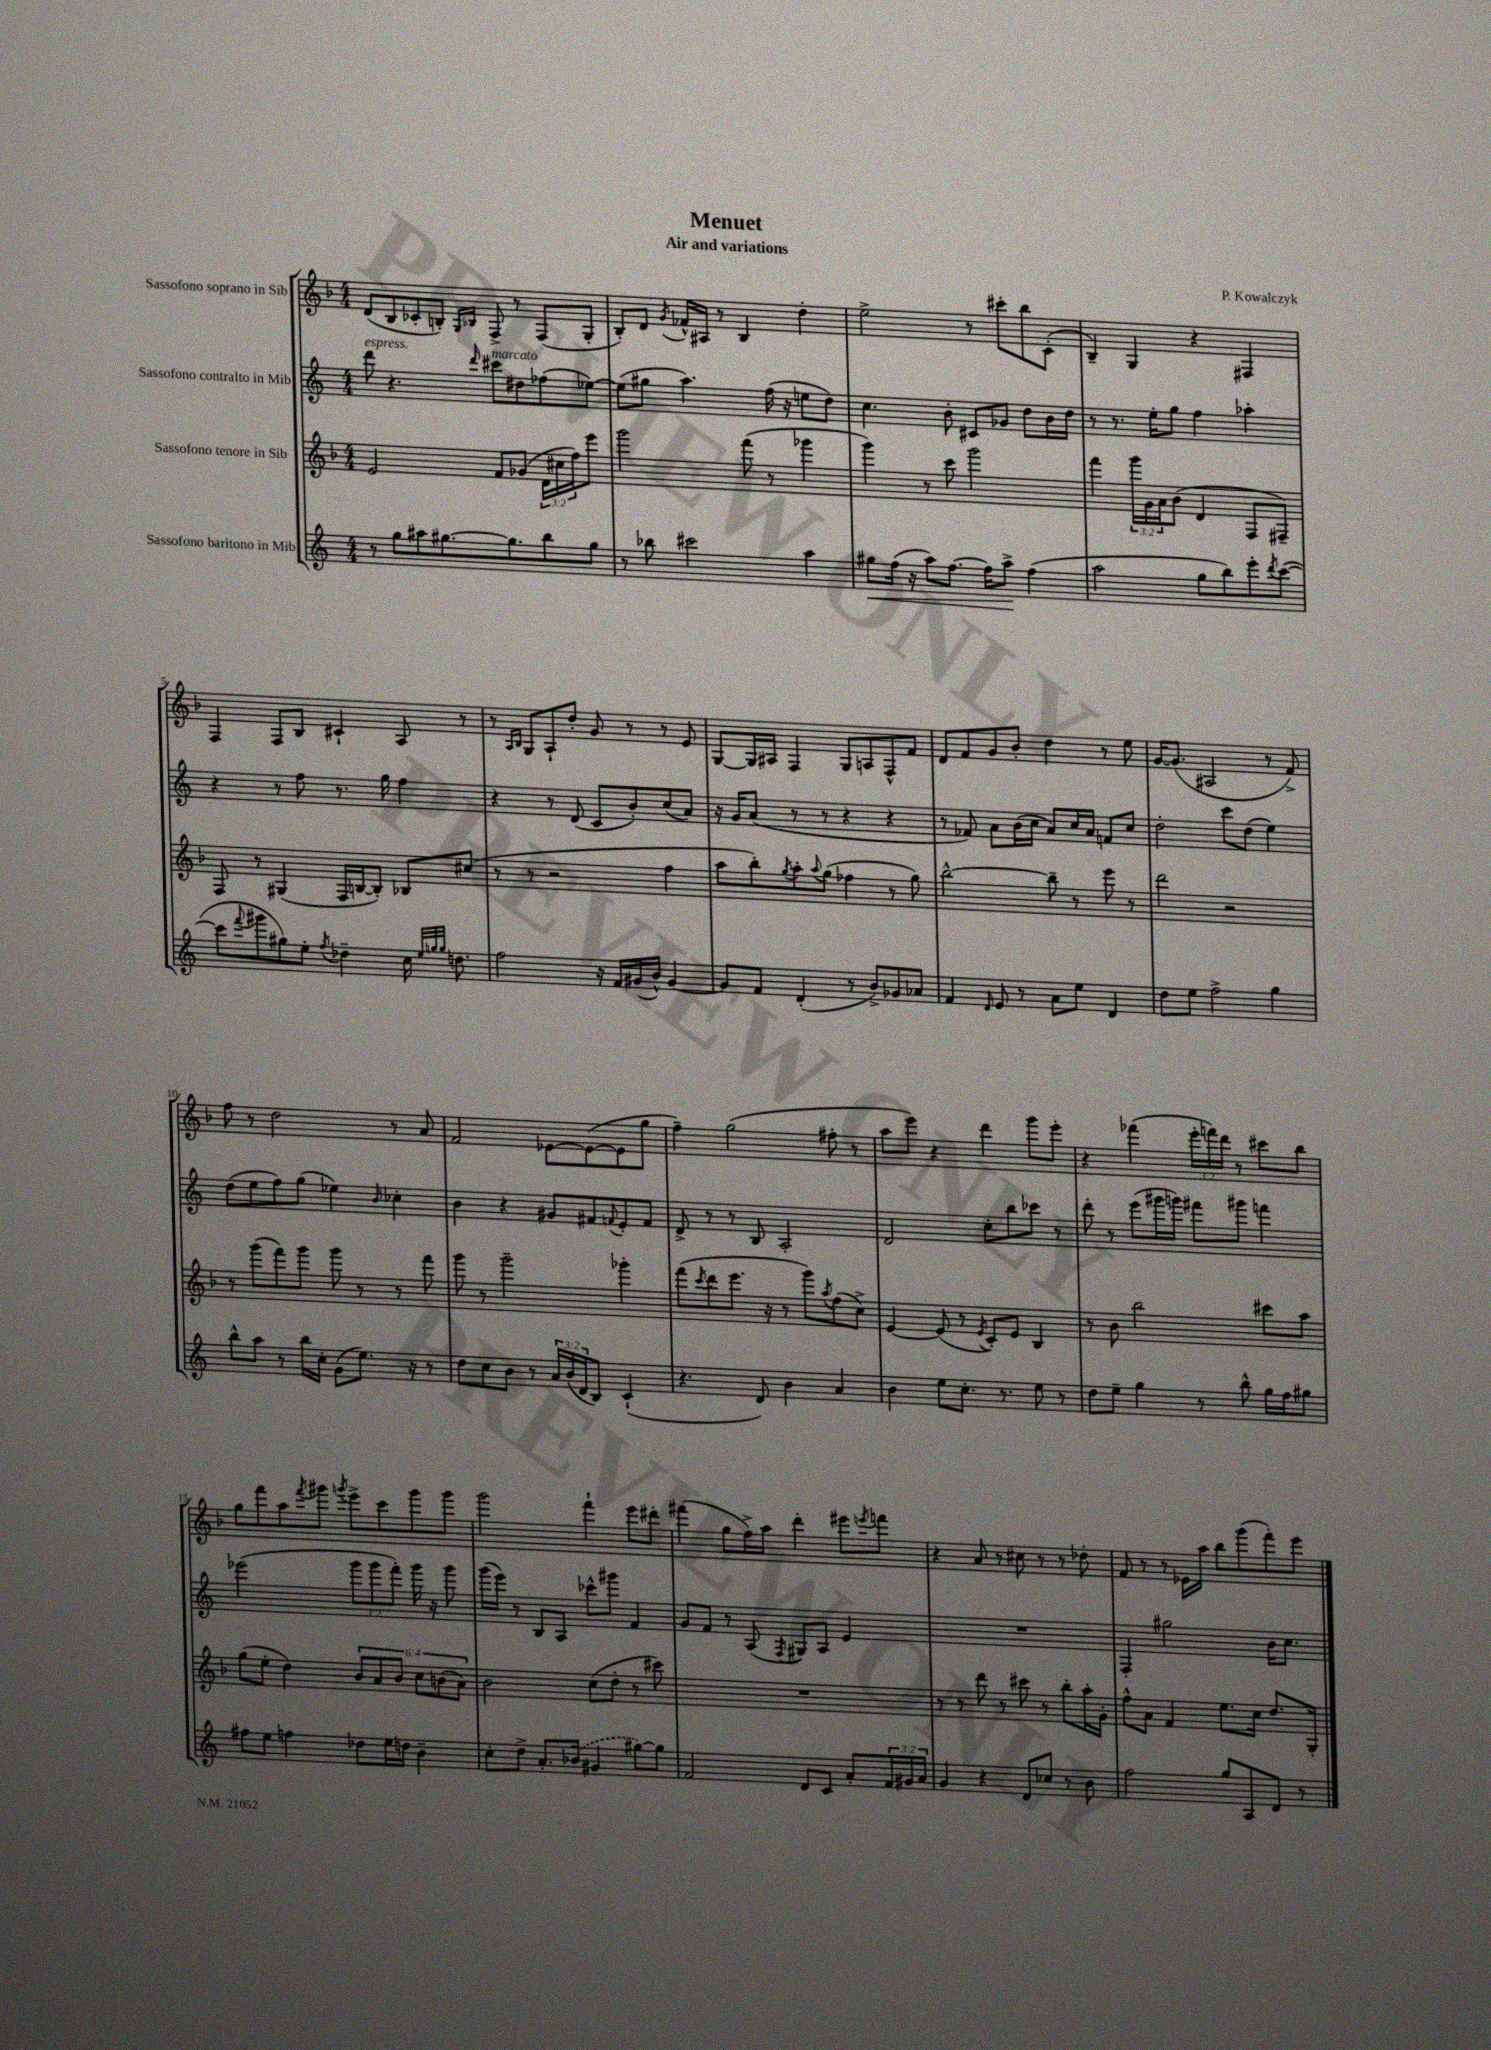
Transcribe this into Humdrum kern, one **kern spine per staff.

**kern	**dynam	**kern	**kern	**kern
*part4	*part4	*part3	*part2	*part1
*staff4	*staff4	*staff3	*staff2	*staff1
*I"Sassofono baritono in Mib	*	*I"Sassofono tenore in Sib	*I"Sassofono contralto in Mib	*I"Sassofono soprano in Sib
*clefG2	*	*clefG2	*clefG2	*clefG2
*k[]	*	*k[b-]	*k[]	*k[b-]
*M4/4	*	*M4/4	*M4/4	*M4/4
=1	=1	=1	=1	=1
!	!	!	!LO:TX:a:i:t=espress.	!
8r	.	2e/	8ddd\	(8d/L
8gg\L	.	.	4.r	8B-/
8aa#X\	.	.	.	8c-X'/
[8.gg#X\	.	.	.	8Bn'/J)
.	.	.	.	16qqG/LL
.	.	.	16qqddd/	16qqB-X/JJ
!	!	!	!LO:TX:a:i:t=marcato	!
.	.	8f/L	8ccc#X\L	8F^/
8.gg#\]	.	.	.	.
.	.	(8g-X/J	8dd#X\	8r
8bb\	.	24d\LL	(8ff-X\	(8F/L
.	.	24cc#X\	.	.
.	.	24ff\J)	.	.
8gg#\J	.	8eee\J	[8ee-X\J)	8G'/J
=2	=2	=2	=2	=2
8r	.	2ggg\	(8ee-\L]	8B-'/L)
8bb-X\	.	.	8gg#X\J	8d/J
.	.	.	.	8qg/
2ccc#X\	.	.	4.aa\)	16f-X^^/LL
.	.	.	.	16A#X/JJ
.	.	.	.	8r
.	.	(8fff\	.	4B-/
.	.	8r	(16ff\	.
.	.	.	16r	.
4aa\	.	4ggg-X\	8een\L	4dd'\
.	.	.	8dd\J)	.
=3	=3	=3	=3	=3
!	!LO:HP:b	!	!	!
8gg#X\L	<	4ggg\)	4.cc\	2ee^\
(16ff\Jk	.	.	.	.
16r	.	.	.	.
8aa\L)	.	8r	.	.
[8.ff\J	.	8ccc\	8b'\	.
.	.	2ggg\	8c#X/L	8r
16ff\KL]	.	.	.	.
8aa^\J	.	.	8g-X/J	8ccc#X'\L
(4ff\	[	.	8dd\L	8bb-\
.	.	.	16b\L	(8c'\J
.	.	.	16dd\JJ	.
=4	=4	=4	=4	=4
2aa\	.	4fff\	8r	4B-~/)
.	.	.	8.r	.
.	.	24ggg\LL	.	4G/
.	.	24g\	.	.
.	.	.	16ee'\KL	.
.	.	24a\J	.	.
.	.	(8b-\J	8gg\J	.
8gg\L	.	4d/	4ff\	4r
8bb\)	.	.	.	.
8eee'\	.	8F/L	4aa-X'\	4F#X/
8qddd/	.	.	.	.
([8ccc\J	.	8F#X~/J)	.	.
!!LO:LB:g=z
=5	=5	=5	=5	=5
8ccc\L]	.	8F/	4r	4F/
8qqfff/	.	.	.	.
8ggg#X\	.	8r	.	.
8gg#X\)	.	(4G#X/	8r	8F/L
8ee'\J	.	.	8ff\	8B-/J
8qff/	.	.	.	.
4dd-X~\	.	16F/LL	8.r	4c#X`/
.	.	[16Bn/J	.	.
.	.	8B'/J])	.	.
.	.	.	16gg\	.
16cc\	.	8B-X/L	4ff\	8A/
32qqee/LLL	.	.	.	.
32qqggn/	.	.	.	.
32qqgg/JJJ	.	.	.	.
8.ddn\	.	.	.	.
.	.	(8cc#X/J	.	8r
=6	=6	=6	=6	=6
2ff\	.	8r	4r	8r
.	.	.	.	16qqA/LL
.	.	.	.	16qqB-/JJ
.	.	8r	.	8G/L
.	.	2r	8r	8A`/
.	.	.	(8d/	8dd'/J
16r	.	.	8c/L	8g/
16f/LL	.	.	.	.
(16g#X/	.	.	8b'/)	8r
16b^^/JJ)	.	.	.	.
[4g#/	.	4ff\	(8cc/	8r
.	.	.	8a/J)	8e/
=7	=7	=7	=7	=7
8g#/L]	.	8aa\L	16r	[8G/L
.	.	.	16g/KL	.
8f/J	.	8bb-'\)	(8a/J	16G/L]
.	.	.	.	16A#X/JJ
.	.	8qgg/	.	.
(4d'/	.	8aa'\	8r	4F/
.	.	8qqaa/	.	.
.	.	(8gg\J	8r	.
8r	.	4ff-X\	4r	8G/L
8b^/L)	.	.	.	8An/
8g-X/	.	8r	4r	8F^^/
8a-X/J	.	8gg\)	.	8f/J
=8	=8	=8	=8	=8
4f/	.	[2bb-^^\	8r	8d/L
.	.	.	8f-X/)	8f/
16qqd/	.	.	.	.
8e/	.	.	8a\L	8g/
8r	.	.	(16b\L	8b-'/J
.	.	.	16cc\JJ	.
8a\L	.	8bb-~\]	8a/L)	4dd\
8ee\J	.	8r	16cc/L	.
.	.	.	16a/JJ	.
4d/	.	8eee\	8fn/L	8r
.	.	8r	8cc/J	8ee\
=9	=9	=9	=9	=9
8dd\L	.	2ddd\	2dd'\	[16g/KL
.	.	.	.	(8.g/J]
8ee\J	.	.	.	.
2ff^\	.	.	.	2A#X/
.	.	2r	8ccc\L	.
.	.	.	(8dd\J	.
4gg\	.	.	4ee\)	8r
.	.	.	.	8f^/)
!!LO:LB:g=z
=10	=10	=10	=10	=10
8bb^^\L	.	8r	(8dd\L	8ff\
8aa\J	.	(8ggg\L	8ee\	8r
8r	.	8fff\)	8ff\)	2dd\
16bb\LL	.	8ggg\J	(8gg\J	.
16cc'\JJ	.	.	.	.
(8g\L	.	8ggg\	4ee-X\)	.
8.ee\J)	.	8r	.	.
.	.	.	16qqb/	.
.	.	8r	4cc-X'\	8r
16r	.	.	.	.
8r	.	8fff\	.	8a/
=11	=11	=11	=11	=11
8dd\L	.	8ggg\	4b\	2f/
8cc\	.	8r	.	.
8b\J	.	2ggg~\	4r	.
8r	.	.	.	.
24a/LL	.	.	8g#X/L	[8e-X\L
(24b/	.	.	.	.
24d/J	.	.	.	.
8B/J)	.	.	8f#X/	(8e-\_
.	.	.	8qqfn/	.
(4c`/	.	4ggg-X'\	8e'/	8e-\]
.	.	.	8f/J	8gg\J
=12	=12	=12	=12	=12
4.r	.	(8fff\L	8d^/	4ff~\)
.	.	8qccc/	.	.
.	.	8ddd\	8r	.
.	.	8.eee\J	8r	(2gg\
8d/)	.	.	8B/	.
.	.	16r	.	.
4b\	.	8r	2A'/	.
.	.	8ggg\L)	.	.
.	.	8qaa/	.	.
4a/	.	(8ff\	.	8ff#X'\
.	.	8cc^\J)	.	8r
=13	=13	=13	=13	=13
4b\	.	[4e/	2d/	8aa\L
.	.	.	.	8eee\J)
8ee\L	.	(8e/]	.	4r
8.cc'\J	.	8r	.	.
.	.	8qe/	.	.
.	.	8c'/L)	8cc'\L	4ddd\
8.r	.	.	.	.
.	.	8e/J	8bb\	.
8ee\	.	4B-/	8ccc-X\J	8ggg\L
8r	.	.	8r	8eee'\J
=14	=14	=14	=14	=14
8dd\L	.	8r	8ddd'\	4r
8ee~\J	.	8b-\	8r	.
4gg\	.	2bb-\	(8eee\L	(4fff-X\
.	.	.	16ggg#X\L	.
.	.	.	16gggn\JJ)	.
8r	.	.	8fff#X\L	24eee'\LL
.	.	.	.	24fffn\)
.	.	.	.	24ddd\JJ
8bb^^\	.	.	8ggg#X\J	8r
16gg\LL	.	8ccc#X\L	4fffn\	8ccc#X\L
16ff\J	.	.	.	.
8gg#X\J	.	8aa\J	.	8bb-\J
!!LO:LB:g=z
=15	=15	=15	=15	=15
8ff#X\L	.	(8gg\L	(2eee-X\	8gg\L
8ee\J	.	8ee'\J	.	8fff\
4ffn\	.	4dd\)	.	8aa\
.	.	.	.	8qfff/
.	.	.	.	8ggg#X\J
.	.	.	.	8qgggn/
8dd-X\L	.	12b-/L	12ggg\L	8eee^\L
.	.	12a/	12ggg\	.
16ee\L	.	.	.	8ccc\
.	.	12b-/J	12fff'\J)	.
16ddn\JJ	.	.	.	.
4b~\	.	12cc\L	16ggg\	8ggg\
.	.	.	16r	.
.	.	(12bn\	.	.
.	.	.	8ggg\	8ggg\J
.	.	12a\J)	.	.
=16	=16	=16	=16	=16
8cc'\L	.	2b-\	(16ggg\LL	2ggg\
.	.	.	16eee\JJ)	.
8dd^\J	.	.	8r	.
8.a'/L	.	.	8B/L	.
.	.	.	8A/J	.
(16b-X/Jk	.	.	.	.
4g#X/	.	(8cc\L	8ccc-X^^\L	4fff`\
.	.	8dd'\J	8ggg#X\J	.
[8gg#X\L)	.	8r	4f/	8eee\L
8gg#\J]	.	8ccc#X\)	.	8ddd#X'\J
=17	=17	=17	=17	=17
2f/	.	1r	8g/L	(4fff#X\
.	.	.	8f/J	.
.	.	.	8r	8gg\L
.	.	.	(8A/	16ff^\L)
.	.	.	.	16aa\JJ
.	.	.	8qF/	.
8d/L	.	.	8G#X/L)	4ddd'\
8c/J	.	.	8A/J	.
8a'/L	.	.	4e/	8eee#X\L
.	.	.	.	8qeeen/
24f/L	.	.	.	8fffn\J
24g#X/	.	.	.	.
24a/JJ	.	.	.	.
=18	=18	=18	=18	=18
4g/	.	8r	1r	4r
.	.	8r	.	.
4r	.	8ddd\	.	8a/
.	.	8r	.	8r
8d/L	.	8ccc#X\	.	8cc#X\
8cc-X/J	.	8r	.	8r
8r	.	8bb-'\L	.	8r
8b\	.	16aa'\L	.	8dd-X'\
.	.	16g'\JJ	.	.
=19	=19	=19	=19	=19
2ff\	.	8ff^^\L	4F'/	8f/
.	.	8a\J	.	8r
.	.	4f/	2gg#X\	8r
.	.	.	.	16e-X\LL
.	.	.	.	16aa\JJ
8gg/L	.	8.ee\L	.	8bb-\L
8A/	.	.	.	(8ggg\
.	.	16cc\Jk	.	.
8d/J	.	8.dd/L	16b\KL	8fff'\)
.	.	.	8.cc\J	.
8r	.	.	.	8eee\J
.	.	16G'/Jk	.	.
==	==	==	==	==
*-	*-	*-	*-	*-
